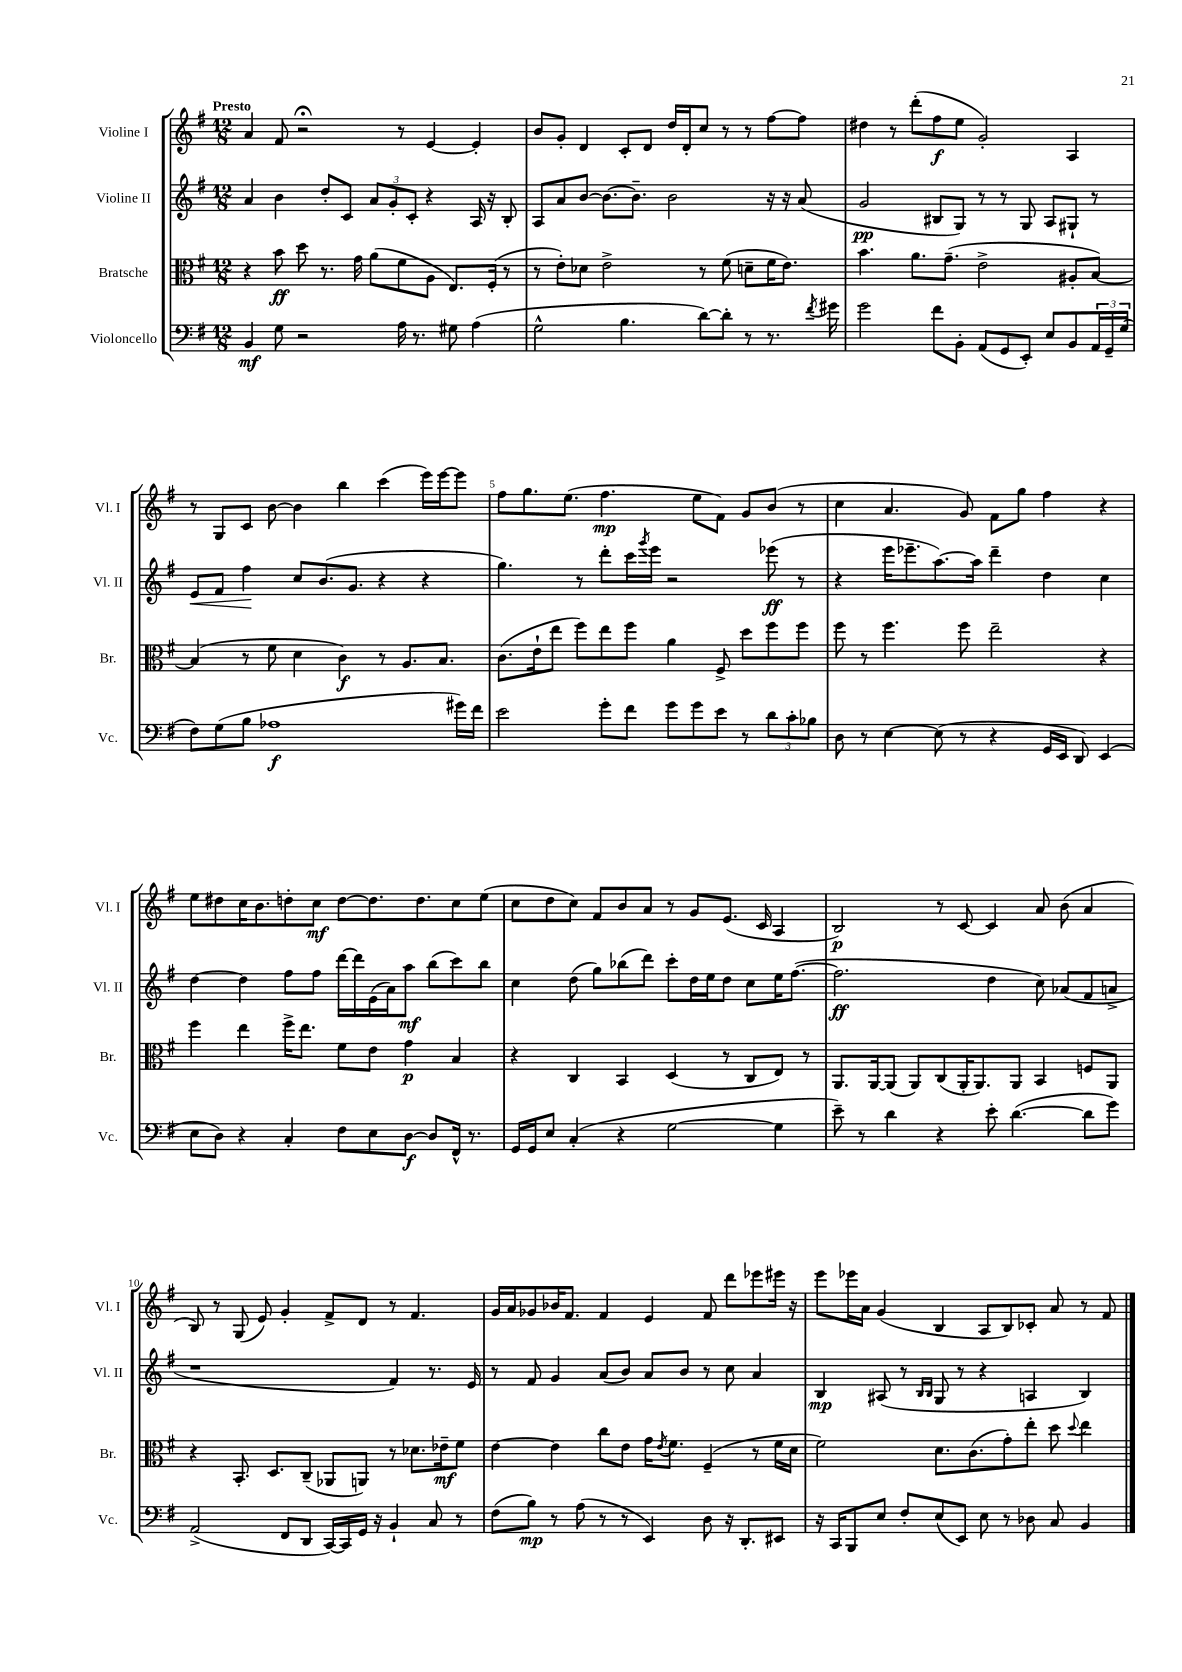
<<
\new StaffGroup <<
\new Staff = "s0" \with { instrumentName = "Violine I" shortInstrumentName = "Vl. I" } {
    \clef treble \key g \major \numericTimeSignature \time 12/8 \tempo "Presto"
    a'4 fis'8 r2\fermata r8 e'4~ e'4-. |
    b'8 g'8-. d'4 c'8-. d'8 d''16 d'16-. c''8 r8 r8 fis''8~ fis''8 |
    dis''4 r8 d'''8-.( fis''8\f e''8 g'2-.) a4 |
    r8 g8 c'8 b'8~ b'4 b''4 c'''4( e'''16) e'''16~ e'''8 |
    fis''8 g''8. e''8.( fis''4.\mp e''8 fis'8) g'8 b'8( r8 |
    c''4 a'4. g'8) fis'8 g''8 fis''4 r4 |
    e''8 dis''8 c''16 b'8. d''8-. c''8\mf d''8~ d''8. d''8. c''8 e''8( |
    c''8 d''8 c''8) fis'8 b'8 a'8 r8 g'8 e'8.( c'16 a4 |
    b2\p) r8 c'8~ c'4 a'8 b'8( a'4 |
    b8) r8 g8( e'8) g'4-. fis'8-> d'8 r8 fis'4. |
    g'16 a'16 ges'8 bes'16 fis'8. fis'4 e'4 fis'8 d'''8 ees'''8 eis'''16 r16 |
    e'''8 ees'''16 a'16 g'4( b4 a8 b8) ces'8-. a'8 r8 fis'8 \bar "|." |
}
\new Staff = "s1" \with { instrumentName = "Violine II" shortInstrumentName = "Vl. II" } {
    \clef treble \key g \major \numericTimeSignature \time 12/8
    a'4 b'4 d''8-. c'8 \tuplet 3/2 { a'8 g'8-. c'8-. } r4 a16 r16 b8-. |
    a8 a'8 b'8~ b'8.~ b'8.-- b'2 r16 r16 a'8( |
    g'2\pp bis8 g8) r8 r8 g8 a8 gis8-! r8 |
    e'8\< fis'8 fis''4\! c''8 b'8.( g'8. r4 r4 |
    g''4.) r8 d'''8-. c'''16 \acciaccatura { g'''8 } e'''16 r2 ees'''8\ff( r8 |
    r4 e'''16 ees'''8.-- a''8.~) a''16 d'''4-- d''4 c''4 |
    d''4~ d''4 fis''8 fis''8 d'''16~ d'''16 e'16( a'16) a''8\mf b''8( c'''8) b''8 |
    c''4 d''8( g''8) bes''8( d'''8) c'''8-. d''16 e''16 d''8 c''8 e''16 fis''8.~( |
    fis''2.\ff d''4 c''8) aes'8( fis'8 a'8-> |
    r1 fis'4) r8. e'16 |
    r8 fis'8 g'4 a'8( b'8) a'8 b'8 r8 c''8 a'4 |
    b4\mp ais8( r8 \grace { b16 b16 } g8 r8 r4 a4 b4) \bar "|." |
}
\new Staff = "s2" \with { instrumentName = "Bratsche" shortInstrumentName = "Br." } {
    \clef alto \key g \major \numericTimeSignature \time 12/8
    r4 b'8\ff d''8 r8. g'16 a'8( fis'8 a8 e8.) fis16-.( r8 |
    r8 e'8-.) des'8 e'2-> r8 fis'8( d'8-- fis'16 e'8.) |
    b'4. a'8. g'8.--( e'2-> ais8-. b8~) |
    b4( r8 fis'8 d'4 c'4\f) r8 a8. b8. |
    c'8.( e'16-! e''8 fis''8) e''8 fis''8 a'4 fis8-> d''8 fis''8 fis''8 |
    fis''8 r8 fis''4. fis''8 e''2-- r4 |
    fis''4 e''4 fis''16-> e''8. fis'8 e'8 g'4\p b4 |
    r4 c4 b,4 d4( r8 c8 e8) r8 |
    a,8. a,16~ a,8( a,8) c8( a,16-. a,8.) a,8 b,4 f8 a,8 |
    r4 b,8.-. d8. c8--( aes,8 a,8) r8 des'8. ees'16--\mf fis'8 |
    e'4~ e'4 c''8 e'8 g'16 \acciaccatura { e'8 } fis'8. fis4--( r8 fis'16 d'16 |
    fis'2) d'8. c'8.( g'8-.) e''8-. d''8 \appoggiatura { d''8 } e''4 \bar "|." |
}
\new Staff = "s3" \with { instrumentName = "Violoncello" shortInstrumentName = "Vc." } {
    \clef bass \key g \major \numericTimeSignature \time 12/8
    b,4\mf g8 r2 a16 r8. gis8 a4( |
    g2-^ b4. d'8~) d'8-. r8 r8. \acciaccatura { fis'8 } gis'16 |
    g'2 fis'8 b,8-. a,8( g,8 e,8-.) e8 b,8 \tuplet 3/2 { a,16 g,16-- g16( } |
    fis8) g8( b8 aes1\f gis'16) fis'16 |
    e'2 g'8-. fis'8 g'8 g'8 e'8 r8 \tuplet 3/2 { d'8 c'8-. bes8 } |
    d8 r8 e4~ e8( r8 r4 g,16 e,16 d,8) e,4( |
    e8 d8) r4 c4-. fis8 e8 d8~\f d8 fis,16-^ r8. |
    g,16 g,16 e8 c4-.( r4 g2~ g4 |
    e'8--) r8 d'4 r4 e'8-. d'4.~( d'8 g'8) |
    a,2->( fis,8 d,8 c,16~) c,16 g,16 r16 b,4-! c8 r8 |
    fis8( b8\mp) r8 a8( r8 r8 e,4) d8 r16 d,8.-. eis,8 |
    r16 c,16 b,,8 e8 fis8-. e8( e,8) e8 r8 des8 c8 b,4 \bar "|." |
}
>>
>>
\layout { \context { \Score \override BarNumber.break-visibility = ##(#f #t #t) barNumberVisibility = #(every-nth-bar-number-visible 5) } }
